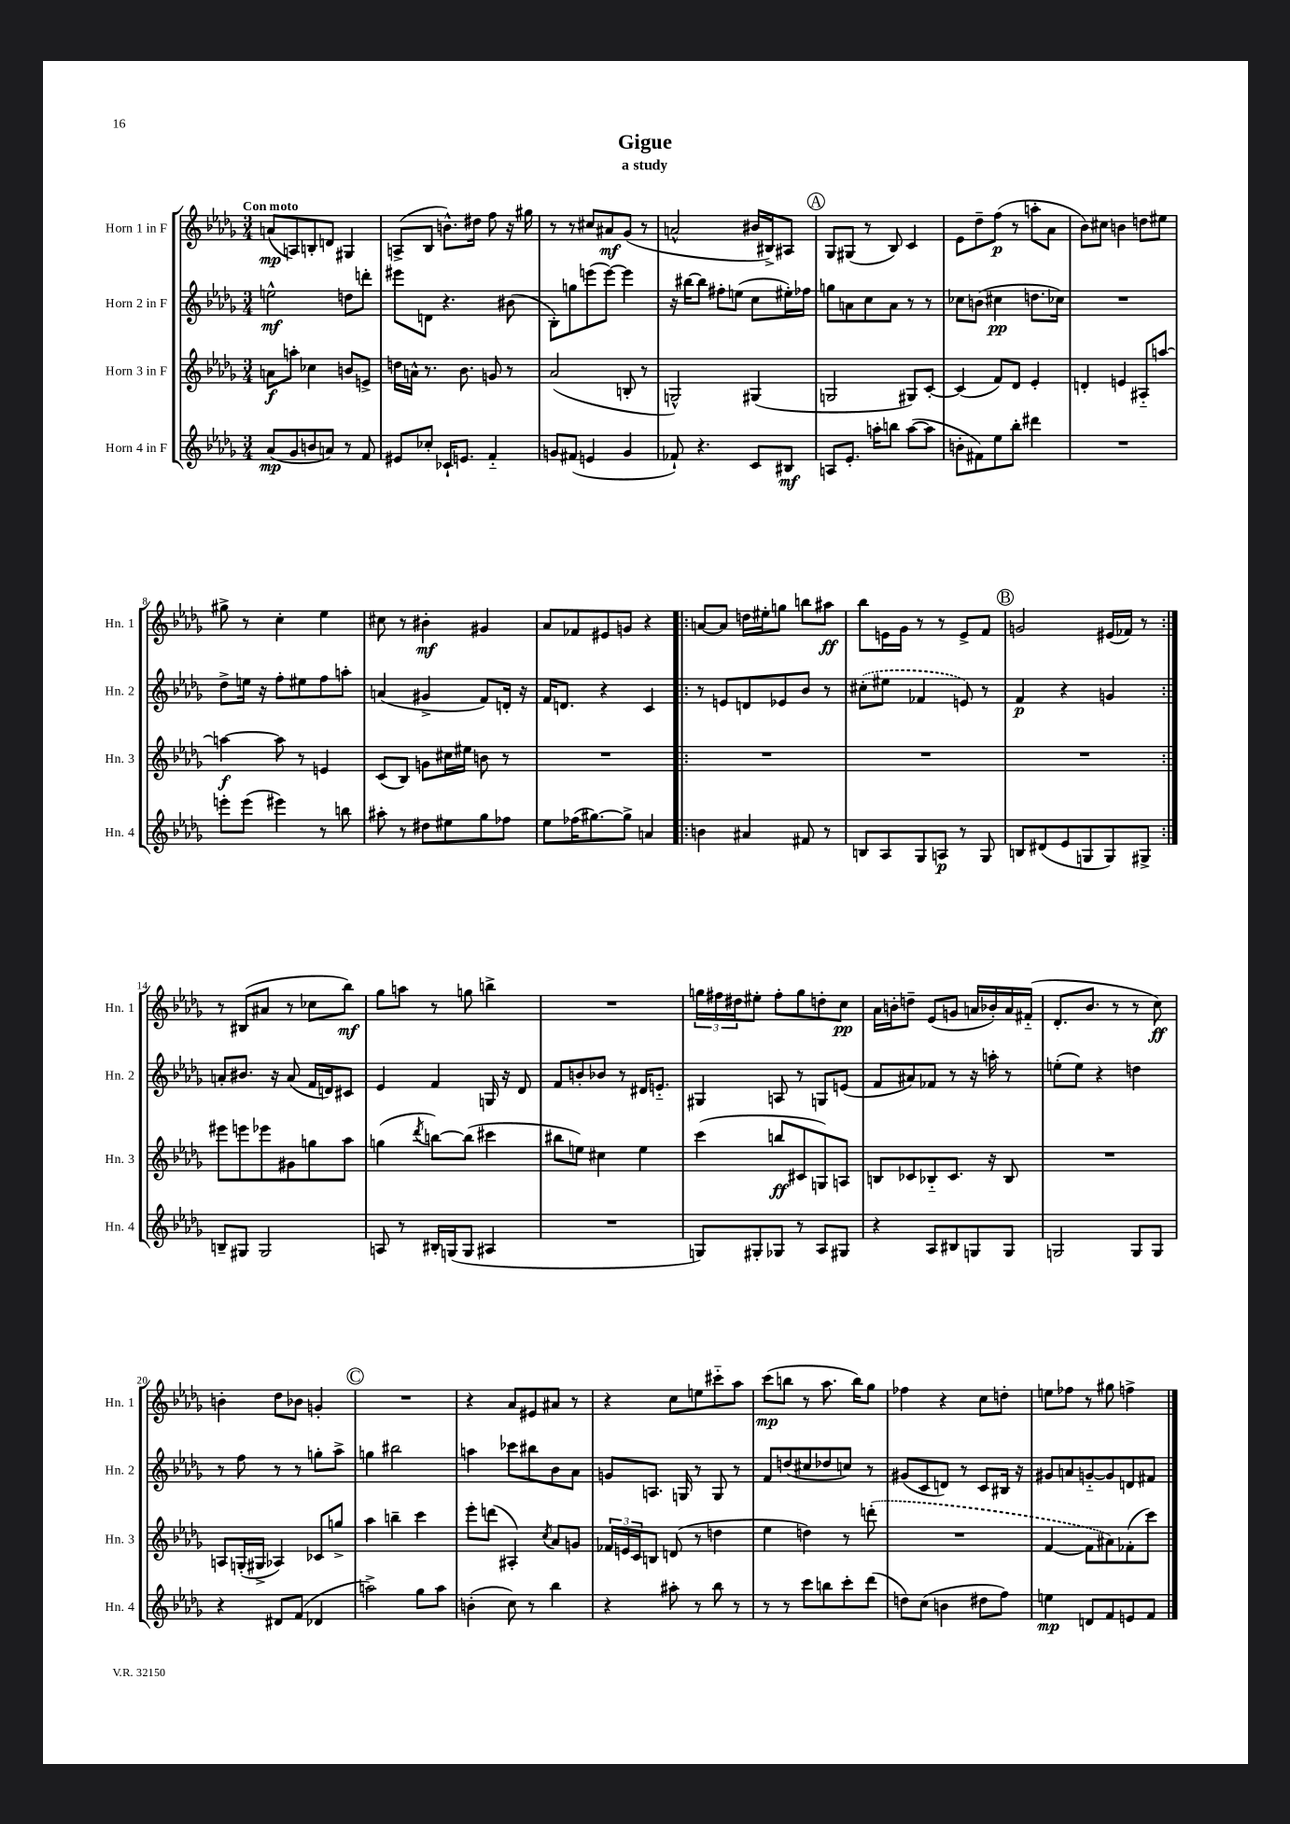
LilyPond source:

\header { title = "Gigue" subtitle = "a study" }
<<
\new StaffGroup <<
\new Staff = "s0" \with { instrumentName = "Horn 1 in F" shortInstrumentName = "Hn. 1" } {
    \clef treble \key des \major \numericTimeSignature \time 3/4 \tempo "Con moto"
    a'8\mp( a8) b8-. d'8 gis4 |
    a8->( bes8 b'8.-^) dis''16 f''8 r16 gis''16 |
    r8 r8 cis''8 ais'8\mf ges'8( r8 |
    a'2-^ bis'16 bis16->) ais8 |
    \mark \markup { \circle "A" } ges8 gis8( r8 bes8) c'4 |
    ees'8 des''8-- f''8\p( r8 a''8-. aes'8 |
    bes'8) cis''8 b'4 d''8 eis''8 |
    gis''8-> r8 c''4-. ees''4 |
    cis''8 r8 bis'4-.\mf gis'4 |
    aes'8 fes'8 eis'8 g'8 r4 |
    \repeat volta 2 { a'8~ a'8 d''16 eis''16-. g''8 b''8 ais''8\ff |
    bes''8 e'16 ges'16 r8 r8 e'8-> f'8 |
    \mark \markup { \circle "B" } g'2 eis'16( fes'16) r8 | }
    r8 bis8( ais'8 r8 ces''8 bes''8\mf) |
    ges''8 a''8 r8 g''8 b''4-> |
    R2. |
    \tuplet 3/2 { g''16 fis''16 dis''16 } eis''8-. fis''8-. g''8 d''8-. c''8\pp |
    aes'16 b'16-. d''8-- ees'8( g'8 a'16 bes'16-.) a'16 fis'16-_( |
    des'8.-. bes'8. r8 r8 c''8\ff) |
    b'4-. des''8 bes'8 g'4-. |
    \mark \markup { \circle "C" } R2. |
    r4 aes'8 eis'8 ais'8 r8 |
    r4 c''8 e''8 cis'''8-_ aes''8 |
    c'''8\mp( b''8 r8 aes''8. b''16) ges''8 |
    fes''4 r4 c''8 d''8-. |
    e''8 fes''8 r8 gis''8 f''4-> \bar "|." |
}
\new Staff = "s1" \with { instrumentName = "Horn 2 in F" shortInstrumentName = "Hn. 2" } {
    \clef treble \key des \major \numericTimeSignature \time 3/4
    e''2-^\mf d''8 d'''8-. |
    eis'''8 d'8 r4. bis'8( |
    bes8-.) g''8 e'''8( e'''8~) e'''4 |
    r16 bis''16~ bis''8 fis''8-. e''8( c''8 eis''16-.) fes''16 |
    \mark \markup { \circle "A" } g''8 a'8 c''8 a'8 r8 r8 |
    ces''8 b'8( cis''4\pp d''8. ces''16) |
    R2. |
    des''8-> e''16 r16 f''8-. eis''8 f''8 a''8-. |
    a'4( gis'4-> f'8) d'16-. r16 |
    f'16 d'8. r4 c'4 |
    \repeat volta 2 { r8 e'8 d'8 ees'8 bes'8 r8 |
    \once \slurDashed cis''8-.( eis''8 fes'4 e'8) r8 |
    \mark \markup { \circle "B" } f'4\p r4 g'4 | }
    a'8-. bis'8. r16 a'8( f'16 d'16) cis'8 |
    ees'4 f'4 g16 r16 des'8 |
    f'8 b'8-. bes'8 r8 dis'16 e'8.-_ |
    gis4 a8 r8 g8 e'8( |
    f'8 ais'8) fes'8 r8 r16 a''16-. r8 |
    e''8-.( e''8) r4 d''4 |
    r8 f''8 r8 r8 g''8-. aes''8-> |
    \mark \markup { \circle "C" } g''4 bis''2 |
    a''4 ces'''8 bis''8 bes'8 aes'8 |
    g'8 a8. g16 r8 g8 r8 |
    f'8 d''8( cis''8 des''8 c''8) r8 |
    gis'8( c'8 d'8) r8 c'8 bis16 r16 |
    gis'8 a'8 g'8~-_ g'8 d'8 fis'8 \bar "|." |
}
\new Staff = "s2" \with { instrumentName = "Horn 3 in F" shortInstrumentName = "Hn. 3" } {
    \clef treble \key des \major \numericTimeSignature \time 3/4
    a'8\f a''8-. ces''4 b'8 e'8-> |
    d''16 a'16-^ r8. bes'8. g'8 r8 |
    aes'2( b8-. r8 |
    g2-^) gis4( |
    \mark \markup { \circle "A" } g2 gis8) c'8~-. |
    c'4( f'8) des'8 ees'4-. |
    d'4-. e'4 ais8-_ a''8~ |
    a''4~\f a''8 r8 e'4 |
    c'8( bes8) g'8 cis''16 eis''16 b'8 r8 |
    R2. |
    \repeat volta 2 { R2. |
    R2. |
    \mark \markup { \circle "B" } R2. | }
    eis'''8 e'''8 ees'''8 gis'8 g''8 aes''8 |
    g''4( \acciaccatura { des'''8 } b''8~) b''8( cis'''4 |
    bis''8 e''8) cis''4 e''4 |
    c'''4( b''8\ff cis'8 g8) a8 |
    b8 ces'8 bes8-_ ces'8. r16 bes8 |
    R2. |
    a8 g16-.( gis16-> aes4) ces'8 g''8-> |
    \mark \markup { \circle "C" } aes''4 b''4-- c'''4 |
    ees'''8-. d'''8( ais4-.) \acciaccatura { c''8 } aes'8 g'8 |
    \tuplet 3/2 { fes'16 e'16 c'16 } b8 d'8( r8 d''4 |
    ees''4 d''4) r8 \once \slurDashed d'''8-.( |
    R2. |
    f'4~ f'8 ais'8) fes'8-.( c'''8) \bar "|." |
}
\new Staff = "s3" \with { instrumentName = "Horn 4 in F" shortInstrumentName = "Hn. 4" } {
    \clef treble \key des \major \numericTimeSignature \time 3/4
    aes'8\mp( ges'8 b'8 a'8) r8 f'8 |
    eis'8 ces''8-. ces'16-! e'8. f'4-_ |
    g'8 fis'8( e'4 g'4 |
    fes'8-!) r4. c'8 bis8\mf |
    \mark \markup { \circle "A" } a8 ees'8.-. a''16-. b''8 a''8~( a''8 |
    b'8-. fis'8) ees''8 bes''8-. dis'''4 |
    R2. |
    e'''8-. e'''8( eis'''4) r8 b''8 |
    ais''8-. r8 dis''8 eis''8 ges''8 fes''8 |
    ees''8 fes''16( gis''8.~) gis''8-> a'4 |
    \repeat volta 2 { b'4 ais'4 fis'8 r8 |
    b8 aes8 ges8 a8\p r8 ges8 |
    \mark \markup { \circle "B" } b8 dis'8( ees'8 g8 g8) gis8-> | }
    b8-- gis8 gis2 |
    a8 r8 bis16-. g16( g8 ais4 |
    R2. |
    g8) gis8-. ges8 r8 aes8 gis8 |
    r4 aes8 bis8 g8 g8 |
    g2 g8 g8 |
    r4 dis'8 f'8( des'4 |
    \mark \markup { \circle "C" } a''2->) ges''8 a''8 |
    b'4-.( c''8) r8 bes''4 |
    r4 ais''8-. r8 bes''8 r8 |
    r8 r8 c'''8 b''8 c'''8-. des'''8( |
    d''8) c''8( b'4 dis''8 f''8) |
    e''4\mp d'8 f'8 e'8 f'8 \bar "|." |
}
>>
>>
